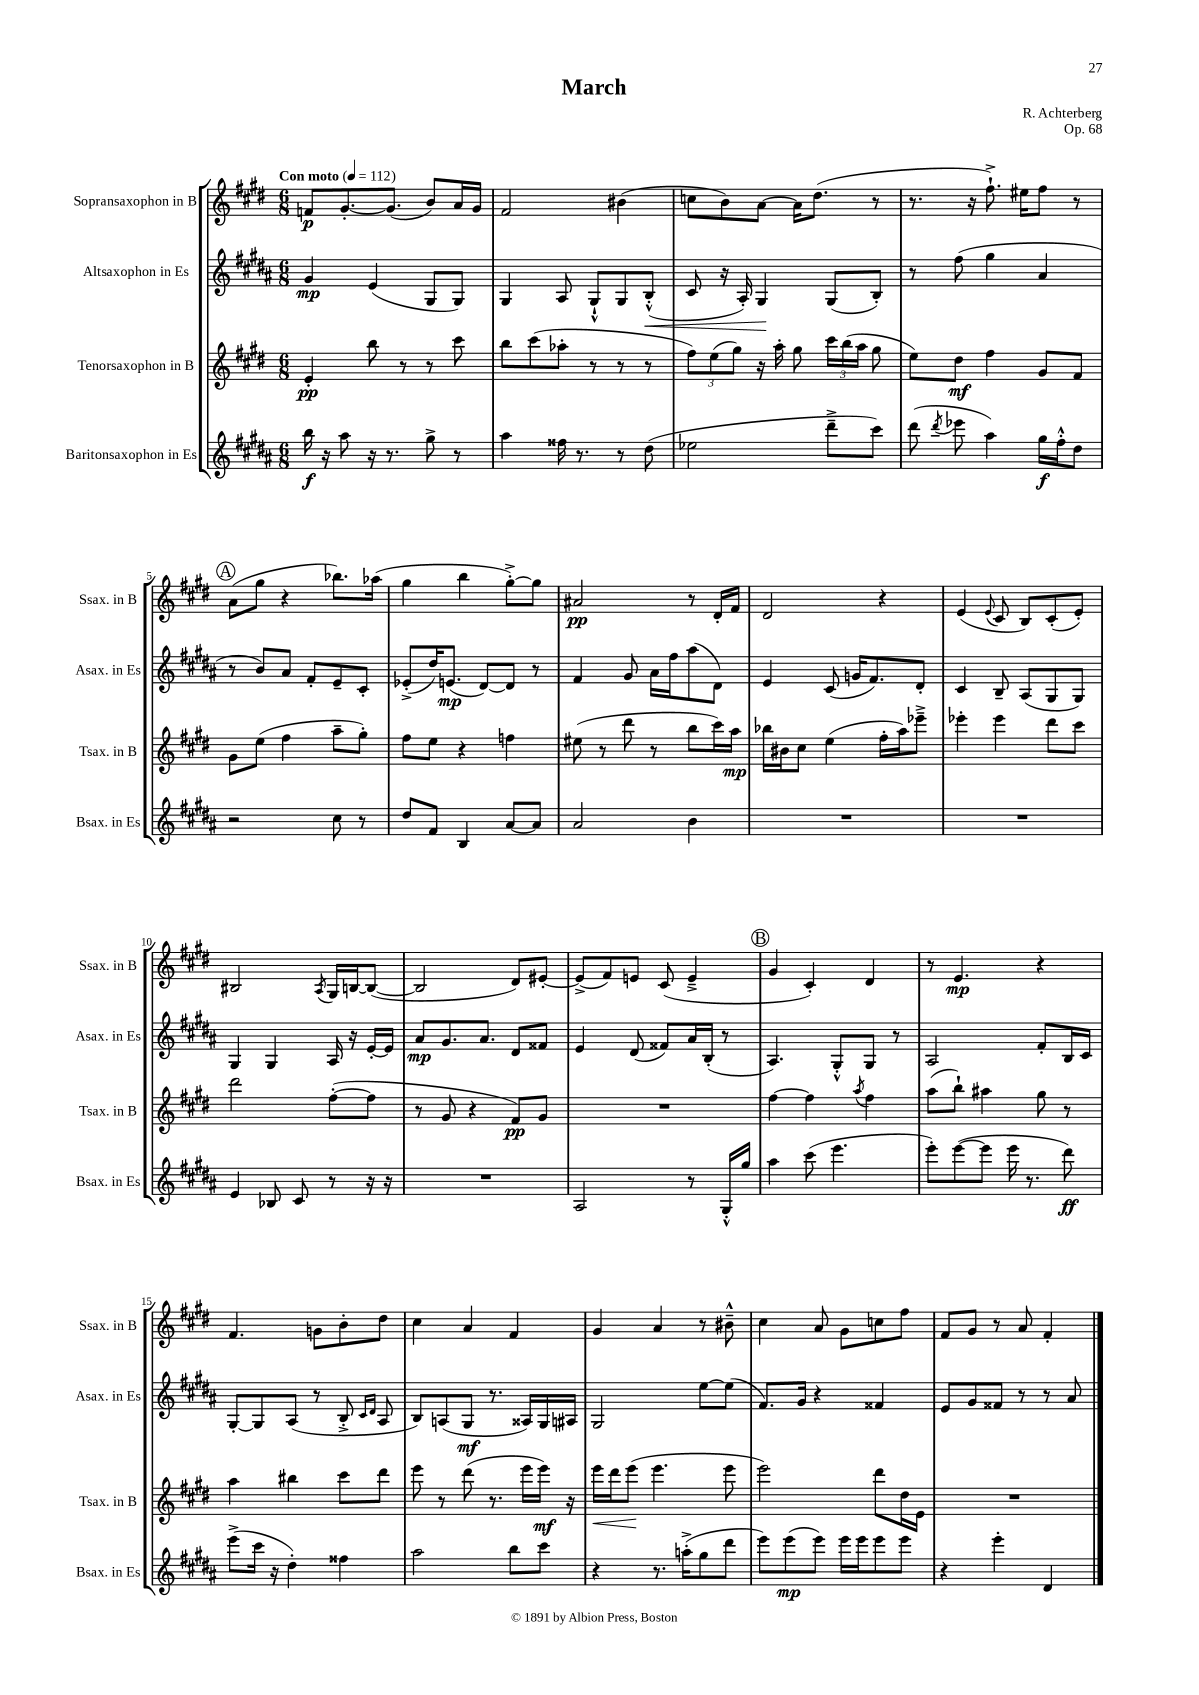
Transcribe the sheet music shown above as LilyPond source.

\header { title = "March" composer = "R. Achterberg" opus = "Op. 68" }
<<
\new StaffGroup <<
\new Staff = "s0" \with { instrumentName = "Sopransaxophon in B" shortInstrumentName = "Ssax. in B" } {
    \clef treble \key e \major \numericTimeSignature \time 6/8 \tempo "Con moto" 4 = 112
    \autoBeamOff f'8[\p gis'8.~-. gis'8.]( b'8[) a'16 gis'16] |
    fis'2 bis'4( |
    c''8[ b'8) a'8]~ a'16[ dis''8.]( r8 |
    r8. r16 fis''8.-!->) eis''16[ fis''8] r8 |
    \mark \markup { \circle "A" } a'8[( gis''8] r4 bes''8.[) aes''16]( |
    gis''4 b''4 gis''8[~-.->) gis''8] |
    ais'2\pp r8 dis'16[-. fis'16] |
    dis'2 r4 |
    e'4( \appoggiatura { e'8 } cis'8 b8[) cis'8-.( e'8]-.) |
    bis2 \acciaccatura { a8 } gis16[ b16~ b8]~( |
    b2 dis'8[) eis'8]~-. |
    eis'8[->( fis'8) e'8] cis'8( e'4---> |
    \mark \markup { \circle "B" } gis'4 cis'4-.) dis'4 |
    r8 e'4.\mp r4 |
    fis'4. g'8[ b'8-. dis''8] |
    cis''4 a'4 fis'4 |
    gis'4 a'4 r8 bis'8---^ |
    cis''4 a'8 gis'8[ c''8 fis''8] |
    fis'8[ gis'8] r8 a'8 fis'4-. \bar "|." |
}
\new Staff = "s1" \with { instrumentName = "Altsaxophon in Es" shortInstrumentName = "Asax. in Es" } {
    \clef treble \key b \major \numericTimeSignature \time 6/8
    \autoBeamOff gis'4\mp e'4( gis8[ gis8]) |
    gis4 ais8 gis8[-!-^ gis8 b8]-.-^\<( |
    cis'8 r16 ais16-.) gis4\! gis8[( b8]-.) |
    r8 fis''8( gis''4 ais'4 |
    \mark \markup { \circle "A" } r8 b'8[) ais'8] fis'8[-. e'8-- cis'8]-. |
    ees'8[-.->( dis''16) e'8.]\mp( dis'8[~) dis'8] r8 |
    fis'4 gis'8 ais'16[ fis''16 ais''8( dis'8]) |
    e'4 cis'8( g'16[ fis'8.) dis'8]-. |
    cis'4 b8-- ais8[( gis8 gis8]) |
    gis4 gis4 ais16 r16 e'16[~-. e'16] |
    ais'8[\mp gis'8. ais'8.] dis'8[ fisis'8] |
    e'4 dis'8( fisis'8[) ais'16 b16]-.( r8 |
    \mark \markup { \circle "B" } ais4.) gis8[-.-^ gis8] r8 |
    ais2 fis'8[-. b16 cis'16] |
    gis8[~-. gis8 ais8]( r8 b8-.-> \grace { cis'16[ dis'16] } ais8 |
    b8[) a8( gis8]\mf r8. aisis16[) gis16 ais16] |
    gis2 e''8[~ e''8]( |
    fis'8.[) gis'16] r4 fisis'4 |
    e'8[ gis'8 fisis'8] r8 r8 ais'8 \bar "|." |
}
\new Staff = "s2" \with { instrumentName = "Tenorsaxophon in B" shortInstrumentName = "Tsax. in B" } {
    \clef treble \key e \major \numericTimeSignature \time 6/8
    \autoBeamOff e'4-.\pp b''8 r8 r8 cis'''8 |
    b''8[ cis'''8( aes''8]-. r8 r8 r8 |
    \tuplet 3/2 { fis''8[) e''8( gis''8]) } r16 a''16-. gis''8 \tuplet 3/2 { cis'''16[ b''16( a''16] } gis''8 |
    e''8[) dis''8]\mf fis''4 gis'8[ fis'8] |
    \mark \markup { \circle "A" } gis'8[ e''8]( fis''4 a''8[-- gis''8]-.) |
    fis''8[ e''8] r4 f''4 |
    eis''8( r8 dis'''8 r8 b''8[ cis'''16) a''16]\mp |
    bes''16[ bis'16 cis''8] e''4( fis''16[-. a''16) ees'''8]---> |
    ees'''4-. ees'''4 dis'''8[ cis'''8] |
    dis'''2 fis''8[~-.( fis''8] |
    r8 gis'8 r4 fis'8[\pp) gis'8] |
    R2. |
    \mark \markup { \circle "B" } fis''4~ fis''4 \acciaccatura { a''8 } fis''4 |
    a''8[( b''8]-!) ais''4 gis''8 r8 |
    a''4 bis''4 cis'''8[ dis'''8] |
    e'''8 r8 dis'''8( r8. e'''16[ e'''16]\mf) r16 |
    e'''16[\< dis'''16 e'''8]\!( e'''4. e'''8 |
    e'''2) dis'''8[ dis''16 e'16] |
    R2. \bar "|." |
}
\new Staff = "s3" \with { instrumentName = "Baritonsaxophon in Es" shortInstrumentName = "Bsax. in Es" } {
    \clef treble \key b \major \numericTimeSignature \time 6/8
    \autoBeamOff b''16\f r16 ais''8 r16 r8. gis''8-> r8 |
    ais''4 fisis''16 r8. r8 dis''8( |
    ees''2 dis'''8[---> cis'''8]) |
    dis'''8( \acciaccatura { dis'''8 } ees'''8 ais''4) gis''16[\f fis''16-.-^ dis''8] |
    \mark \markup { \circle "A" } r2 cis''8 r8 |
    dis''8[ fis'8] b4 ais'8[~ ais'8] |
    ais'2 b'4 |
    R2. |
    R2. |
    e'4 bes8 cis'8 r8 r16 r16 |
    R2. |
    ais2 r8 gis16[-.-^ gis''16] |
    \mark \markup { \circle "B" } ais''4 cis'''8( e'''4. |
    e'''8[-.) e'''8~( e'''8] e'''16 r8. dis'''8\ff) |
    e'''8[->( cis'''16] r16 dis''4-.) fisis''4 |
    ais''2 b''8[ cis'''8] |
    r4 r8. a''16[-.->( gis''8 dis'''8] |
    e'''8[) e'''8\mp( e'''8]) e'''16[ e'''16 e'''8 e'''8] |
    r4 e'''4-. dis'4 \bar "|." |
}
>>
>>
